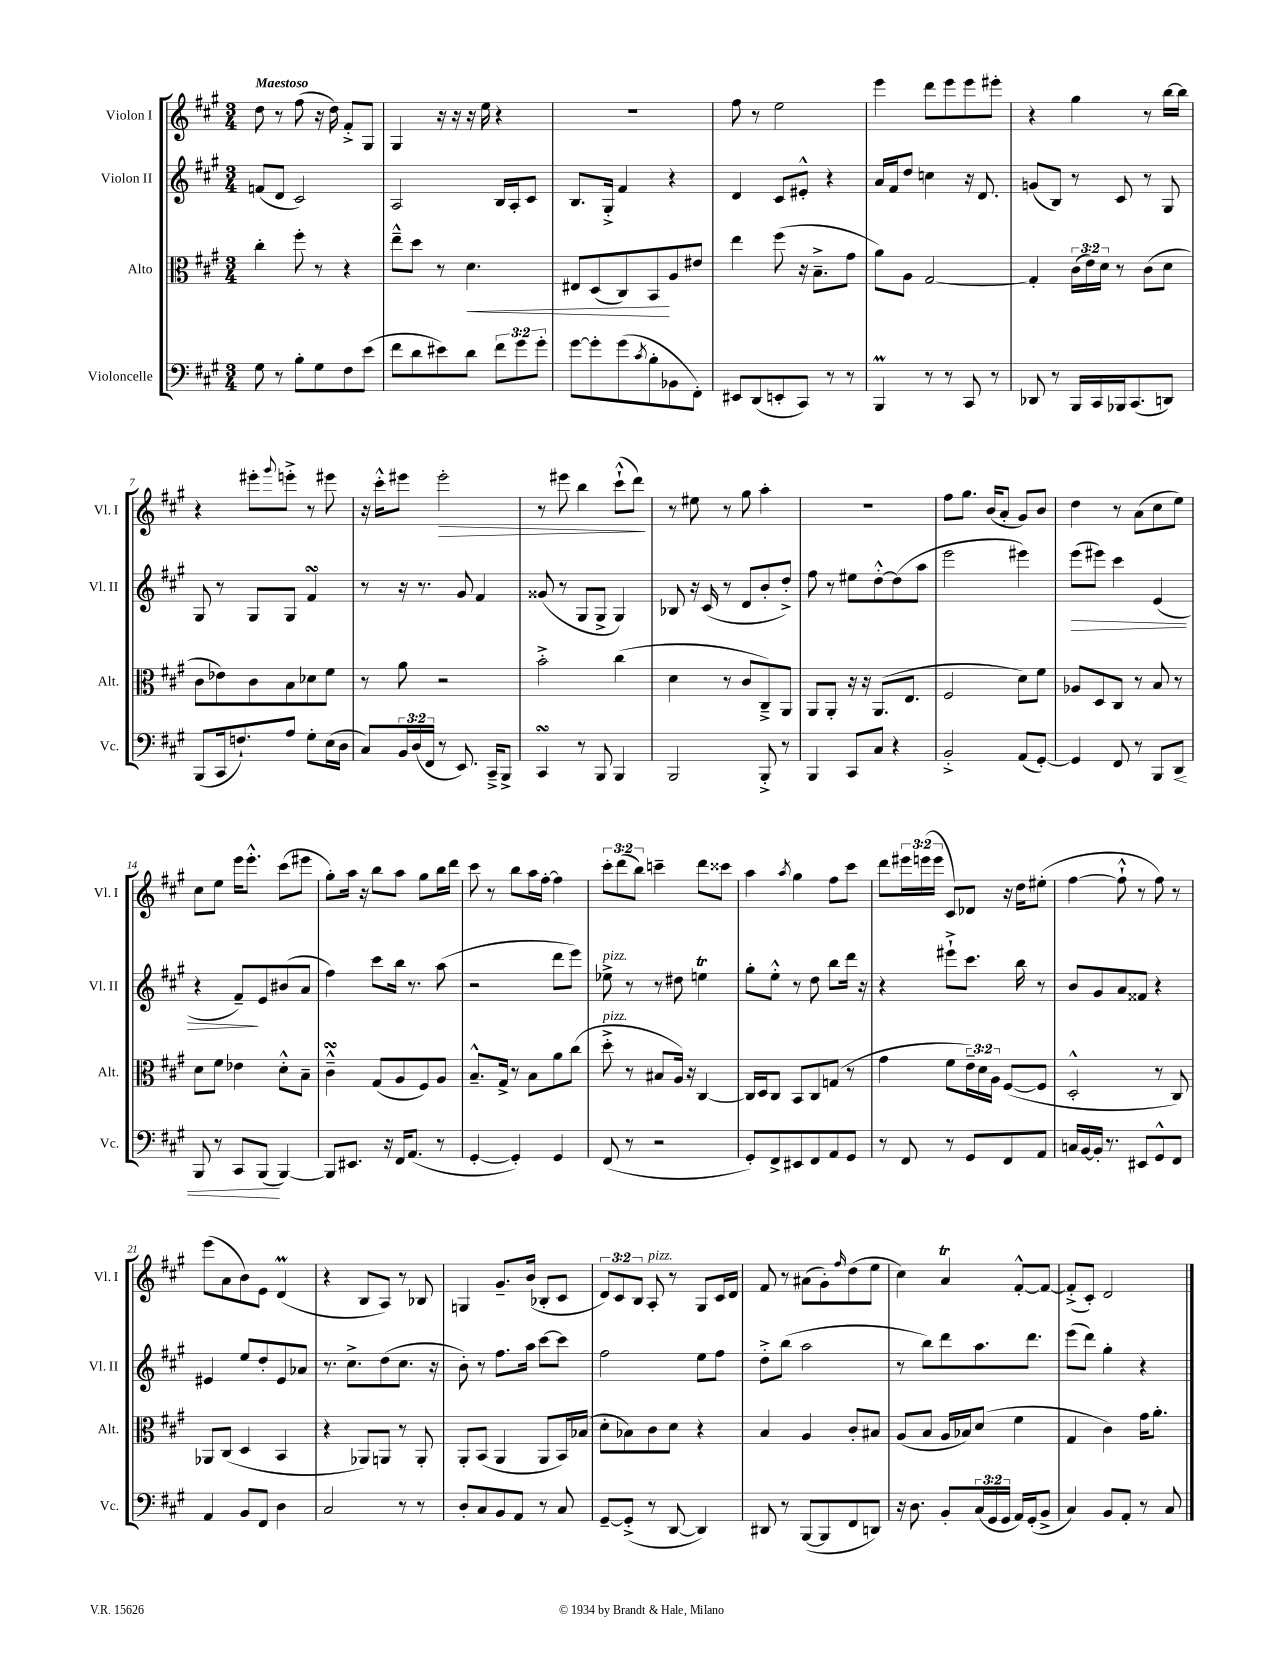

**kern	**kern	**kern	**kern
*staff4	*staff3	*staff2	*staff1
*clefF4	*clefC3	*clefG2	*clefG2
*k[f#c#g#]	*k[f#c#g#]	*k[f#c#g#]	*k[f#c#g#]
*M3/4	*M3/4	*M3/4	*M3/4
8G#\	4cc#'\	(8f/L	8dd\
8r	.	8d/J	8r
8B'\L	8ff#'\	2c#/)	(8ff#\
8G#\	8r	.	16r
.	.	.	16dd\)
8F#\	4r	.	8f#'^/L
(8e\J	.	.	8G#/J
=	=	=	=
8f#\L	8ee~^^\L	2A/	4G#/
8d\	8dd\J	.	.
8e#\)	8r	.	16r
.	.	.	16r
8d\J	4.d\	.	16r
.	.	.	16ee\
12f#\L	.	16B/LL	4r
.	.	16A'/J	.
12g#\	.	.	.
.	.	8c#/J	.
12g#'\J	.	.	.
=	=	=	=
[8g#\L	8E#/L	8.B/L	2.r
8g#'\]	(8D/	.	.
.	.	16G#'^/Jk	.
(8g#\	8C#/)	4f#/	.
8qc#/	.	.	.
8B'\	8BB/	.	.
8BB-\	8A/	4r	.
8FF#'\J)	8e#/J	.	.
=	=	=	=
8EE#/L	4ee\	4d/	8ff#\
(8DD/	.	.	8r
8EE'/	(8ff#\	8c#/L	2ee\
8CC#/J)	16r	8e#'^^/J	.
.	8.B~^\L	.	.
8r	.	4r	.
8r	8g#\J	.	.
=	=	=	=
4BBB/	8a\L)	16a/LL	4eee\
.	.	16f#/J	.
.	8A\J	8dd/J	.
8r	[2G#/	4cc\	8ddd\L
8r	.	.	8eee\
8CC#/	.	16r	8eee\
.	.	8.d/	.
8r	.	.	8eee#'\J
=	=	=	=
8DD-/	4G#'/]	(8g/L	4r
8r	.	8B/J)	.
16BBB/LL	(24c#\LL	8r	4gg#\
.	24e\)	.	.
16CC#/	.	.	.
.	24d\JJ	.	.
16BBB-/J	8r	8c#/	.
(8.CC#/	.	.	.
.	(8c#\L	8r	8r
8DD/J)	8d\J	8G#/	[16bb\LL
.	.	.	16bb\]JJ
=	=	=	=
(8BBB/L	8c#\L	8G#/	4r
16CC#/k	8e-\)	8r	.
8.F`/)	.	.	.
.	8c#\	8G#/L	8eee#'\L
.	.	.	8qqggg#/
8A/J	8B\	8G#/J	8eee'^\J
8G#'\L	8d-\	4f#/	8r
(16E\L	8f#\J	.	8eee#\
16D\JJ	.	.	.
=	=	=	=
8C#/L)	8r	8r	16r
.	.	.	16ccc#'^^\LK
24BB/L	8a\	16r	8eee#\J
(24D/	.	.	.
.	.	8.r	.
24FF#/JJ	.	.	.
8r	2r	.	2eee#'\
8.EE/)	.	8g#/	.
.	.	4f#/	.
16CC#~^/LK	.	.	.
8BBB^/J	.	.	.
=	=	=	=
4CC#/	2b'^\	(8g##/	8r
.	.	8r	8eee#\
8r	.	8G#/L	4bb\
8BBB/	.	8G#^/J	.
4BBB/	(4cc#\	4G#/)	(8ccc#`^^\L
.	.	.	8ddd\J)
=	=	=	=
2BBB/	4d\	8B-/	8r
.	.	16r	8ee#\
.	.	(16c#/	.
.	8r	8r	8r
.	8c#/L	8d/L	8gg#\
8BBB'^/	8C#~^/)	8b'/	4aa'\
8r	8AA/J	8dd'^/J)	.
=	=	=	=
4BBB/	8AA/L	8ff#\	2.r
.	8AA'/J	8r	.
8CC#/L	16r	8ee#\L	.
.	16r	.	.
8C#/J	(8.AA/L	[8dd'^^\	.
4r	.	(8dd\]	.
.	8.E/J	.	.
.	.	8aa\J	.
=	=	=	=
2BB'^/	2F#/	2eee\	8ff#\L
.	.	.	8.gg#\J
.	.	.	(16b/LK
.	.	.	8a'/J
(8AA/L	8d\L)	4eee#\)	8g#/L)
[8GG#'/J)	8f#\J	.	8b/J
=	=	=	=
4GG#/]	8A-/L	(8eee\L	4dd\
.	8D/	8eee#\J)	.
8FF#/	8C#/J	4ccc#\	8r
8r	8r	.	(8a\L
8BBB/L	8B/	(4e/	8cc#\
8DD/J	8r	.	8ee\J)
=	=	=	=
8BBB/	8d\L	4r	8cc#\L
8r	8f#\J	.	8ee\J
8CC#/L	4e-\	8f#~/L)	16eee\LK
.	.	.	8.eee'^^\J
(8BBB/J	.	8e/	.
[4BBB/)	8d'^^\L	(8b#/	(8ccc#\L
.	8B~\J	8a/J	8eee#\J
=	=	=	=
8BBB/]L	4c#~^^\	4ff#\)	8gg#'\L)
8.EE#/J	.	.	16aa\Jk
.	.	.	16r
.	(8G#/L	8ccc#\L	8bb\L
16r	.	.	.
16FF#/LK	8A/	16bb\Jk	8aa\J
(8.AA/J	.	8.r	.
.	8F#/)	.	8gg#\L
8r	8A/J	(8aa\	16bb\L
.	.	.	16ddd\JJ
=	=	=	=
[4GG#'/	8.B~^^/L	2r	8ccc#\
.	.	.	8r
.	16G#^/Jk	.	.
4GG#'/])	8r	.	8bb\L
.	8B\L	.	16aa\L
.	.	.	[16ff#'\JJ
4GG#/	8a\	8ddd\L	4ff#\]
.	(8cc#\J	8eee\J)	.
=	=	=	=
(8FF#/	8dd'^\	8ee-^\	12ccc#'\L
.	.	.	(12ddd\
8r	8r	8r	.
.	.	.	12bb\J)
2r	8B#/L	8r	4ccc~\
.	16A/Jk)	8dd#\	.
.	16r	.	.
.	[4C#/	4ee\	8ddd\L
.	.	.	8ccc##\J
=	=	=	=
8GG#'/L)	16C#/]LL	8gg#'\L	4aa\
.	16D/J	.	.
8FF#^/	8C#/J	8ee'^^\J	.
.	.	.	8qaa/
8EE#/	8BB/L	8r	4gg#\
8FF#/	8C#/	8dd\	.
8AA/	(8G/J	8bb\L	8ff#\L
8GG#/J	8r	16ddd\Jk	8ccc#\J
.	.	16r	.
=	=	=	=
8r	4g#\	4r	8ddd\L
8FF#/	.	.	24eee#\L
.	.	.	(24eee\
.	.	.	24eee\JJ
8r	8f#\L	8eee#`^\L	8c#/L)
8GG#/L	24e~\L)	8.ccc#\J	8d-/J
.	24d\	.	.
.	24A\JJ	.	.
8FF#/	([8F#/L	.	16r
.	.	16bb\	16dd\LK
8AA/J	8F#/]J	8r	(8ee#'\J
=	=	=	=
16C/LL	2D'^^/	8b/L	[4ff#\
[16BB/	.	.	.
16BB'/]JJ	.	8g#/	.
8.r	.	.	.
.	.	8a/	8ff#`^^\]
8EE#/L	.	8f##/J	8r
8GG#^^/	8r	4r	8ff#\)
8FF#/J	8C#/)	.	8r
=	=	=	=
4AA/	8AA-/L	4e#/	(8eee\L
.	(8C#/J	.	8a\
8BB/L	4D/	8ee/L	8b\)
8FF#/J	.	8dd'/	8e\J
4D\	4BB/	8e#/	(4d/
.	.	8a-/J	.
=	=	=	=
2C#/	4r	8.r	4r
.	.	8.cc#^\L	.
.	8AA-/L)	.	8B/L
.	8AA/J	(8dd\	8A/J)
8r	8r	8.cc#\J	8r
8r	8AA'/	.	8B-/
.	.	16r	.
=	=	=	=
8D'/L	8AA'/L	8b'\)	4G/
8C#/	(8BB/J	8r	.
8BB/	4AA/	8.ff#\L	8.g#~/L
8AA/J	.	.	.
.	.	16aa\Jk	(16b/Jk
8r	8AA/L	[8ccc#\L	8B-'/L
8C#/	16BB/L)	8ccc#\]J	8c#/J
.	(16B-/JJ	.	.
=	=	=	=
[8GG#~/L	8d'\L	2ff#\	12d/L)
.	.	.	12c#/
(8GG#'^/]J	8B-\)	.	.
.	.	.	12B/J
8r	8c#\	.	8A'/
[8DD/	8d\J	.	8r
4DD/])	4r	8ee\L	8G#/L
.	.	8ff#\J	16c#/L
.	.	.	16d/JJ
=	=	=	=
8DD#/	4B/	8dd'^\L	8f#/
8r	.	(8bb\J	8r
([8BBB/L	4A/	2aa\	(8a#\L
8BBB/]	.	.	8g#'\)
.	.	.	16qqff#/
8FF#/	8c#'/L	.	(8dd\
8DD/J)	8B#/J	.	8ee\J
=	=	=	=
16r	(8A/L	8r	4cc#\)
8.D\	.	.	.
.	8B/J	8bb\L)	.
8BB'/L	16A/LL	8ddd\	4a/
.	16B-/J)	.	.
(24C#/L	(8d/J	8.aa\	.
24GG#/	.	.	.
24GG#/JJ	.	.	.
16AA/LL)	4f#\	.	[8f#'^^/L
(16GG#'/J	.	8.ddd\J	.
8BB^/J	.	.	8f#/_J
=	=	=	=
4C#/)	4G#/	(8eee\L	(8f#'^/]L
.	.	8ddd\J)	8c#'/J)
8BB/L	4c#\)	4gg#'\	2d/
8AA'/J	.	.	.
8r	16g#\LK	4r	.
.	8.a'\J	.	.
8C#/	.	.	.
==	==	==	==
*-	*-	*-	*-
